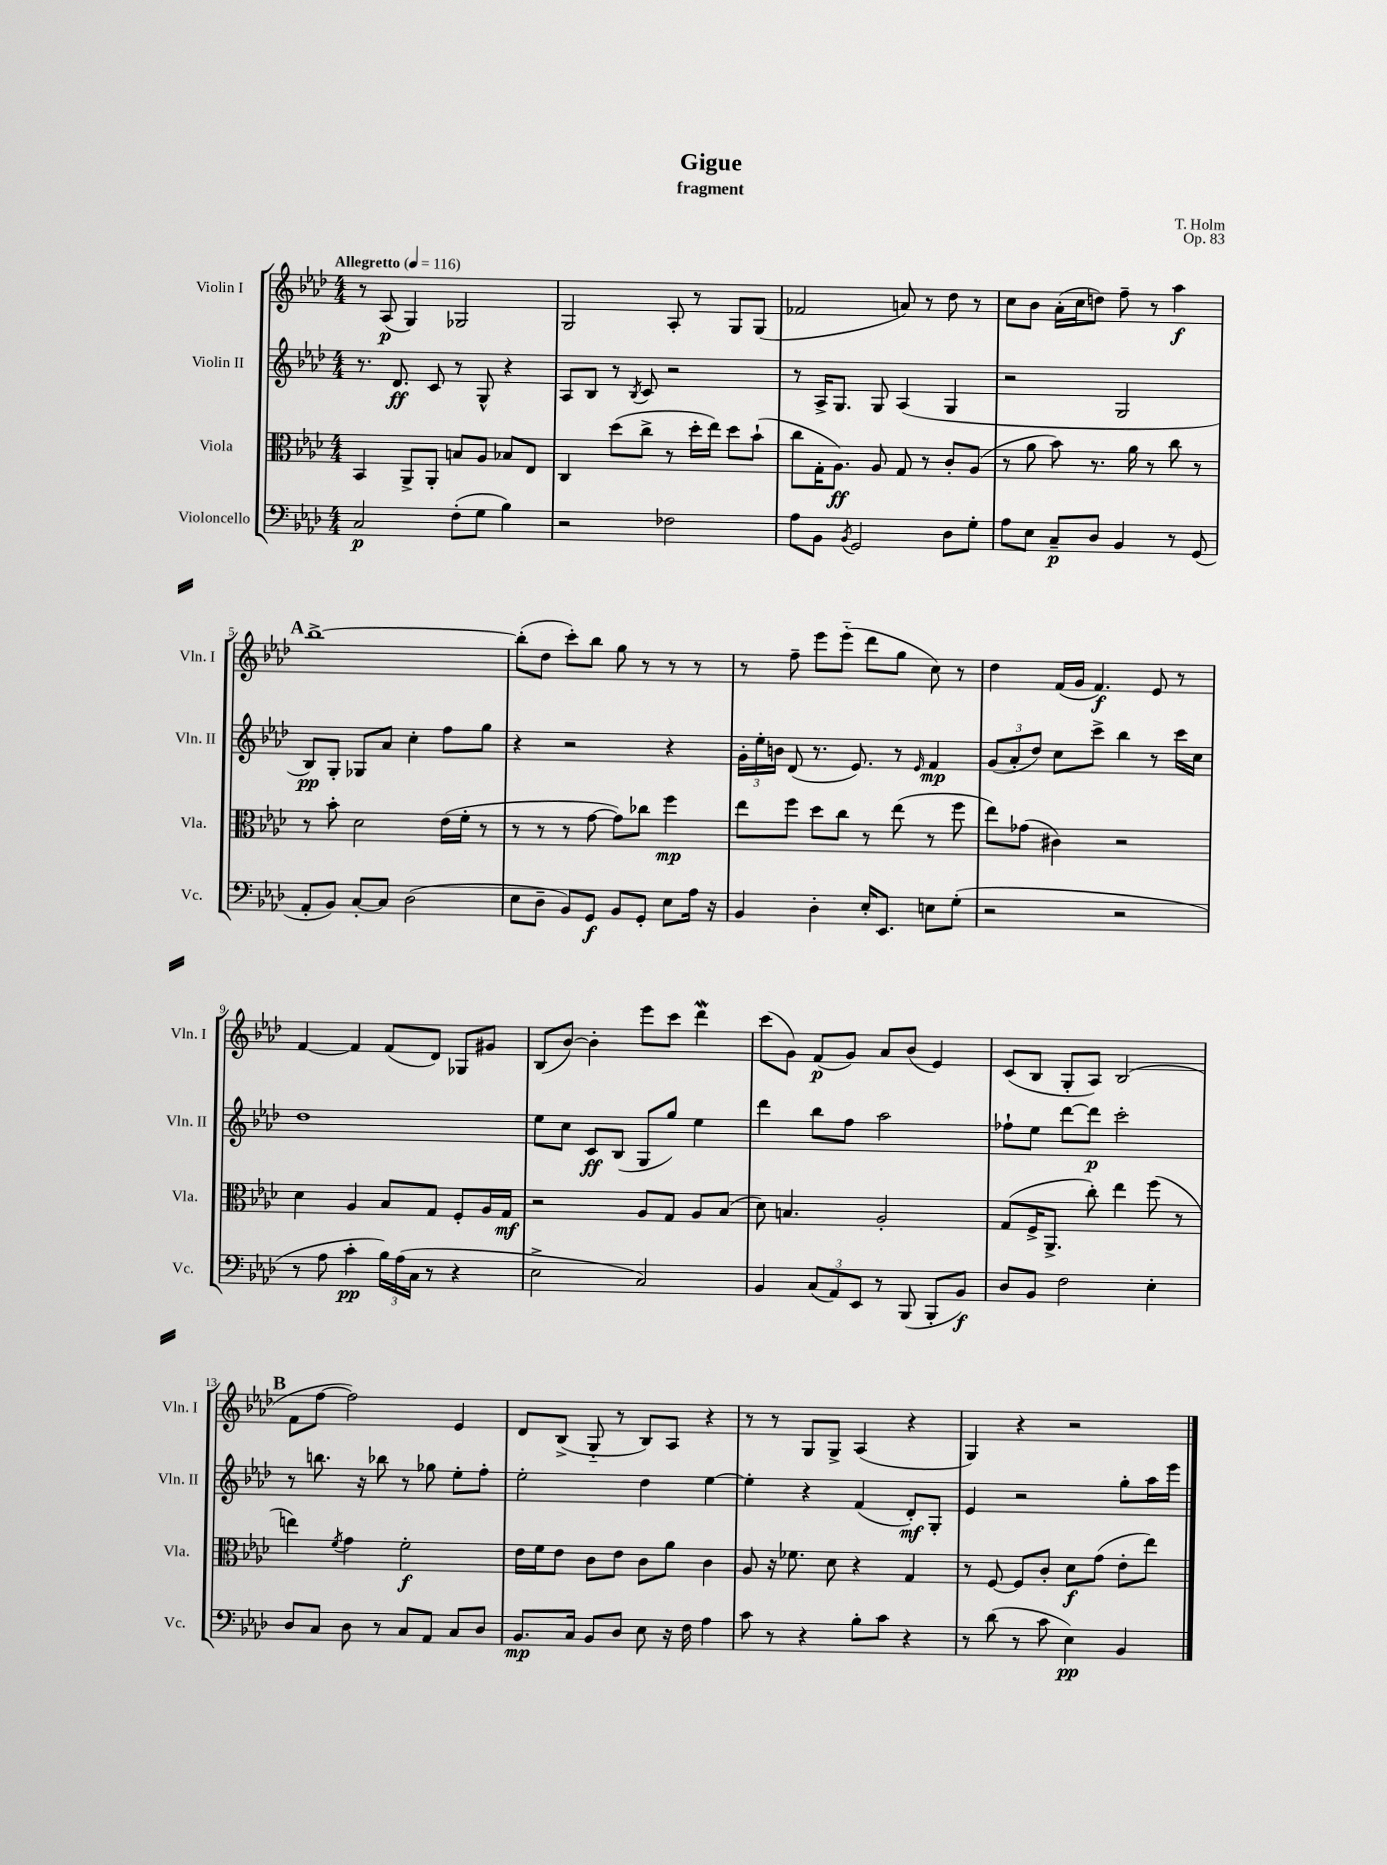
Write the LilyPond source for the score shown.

\header { title = "Gigue" composer = "T. Holm" subtitle = "fragment" opus = "Op. 83" }
<<
\new StaffGroup <<
\new Staff = "s0" \with { instrumentName = "Violin I" shortInstrumentName = "Vln. I" } {
    \clef treble \key aes \major \numericTimeSignature \time 4/4 \tempo "Allegretto" 4 = 116
    \autoBeamOff r8 aes8\p( g4) ges2 |
    g2 aes8-. r8 g8[ g8]( |
    fes'2 a'8) r8 des''8 r8 |
    c''8[ bes'8] aes'16[-.( c''16 d''8]) f''8-- r8 aes''4\f |
    \mark \markup { \bold "A" } bes''1~-> |
    bes''8[-.( des''8] c'''8[-.) bes''8] g''8 r8 r8 r8 |
    r8 f''8-- ees'''8[ ees'''8]-_( des'''8[ g''8] c''8) r8 |
    des''4 f'16[( g'16] f'4.\f) ees'8 r8 |
    f'4~ f'4 f'8[( des'8]) ges8[ gis'8] |
    bes8[( bes'8]~) bes'4-. ees'''8[ c'''8] des'''4\mordent |
    c'''8[( g'8]) f'8[\p( g'8]) aes'8[ bes'8]( ees'4) |
    c'8[( bes8] g8[-. aes8]) bes2( |
    \mark \markup { \bold "B" } f'8[ f''8]~ f''2) ees'4 |
    des'8[ bes8]->( g8-_ r8 bes8[) aes8] r4 |
    r8 r8 g8[ g8]-> aes4( r4 |
    g4) r4 r2 \bar "|." |
}
\new Staff = "s1" \with { instrumentName = "Violin II" shortInstrumentName = "Vln. II" } {
    \clef treble \key aes \major \numericTimeSignature \time 4/4
    \autoBeamOff r8. des'8.\ff c'8 r8 g8-^ r4 |
    aes8[ bes8] r8 \acciaccatura { bes8 } c'8 r2 |
    r8 aes16[-> g8.] g8 aes4( g4 |
    r2 g2 |
    \mark \markup { \bold "A" } bes8[\pp) g8]-. ges8[ aes'8] c''4-. f''8[ g''8] |
    r4 r2 r4 |
    \tuplet 3/2 { g'16[-. ees''16-. b'16] } des'8( r8. ees'8.) r8 \grace { ees'16 } f'4\mp |
    \tuplet 3/2 { g'8[( aes'8-. des''8]) } c''8[ c'''8]-> bes''4 r8 c'''16[ c''16] |
    des''1 |
    ees''8[ c''8] c'8[\ff bes8]( g8[ g''8]) ees''4 |
    des'''4 bes''8[ f''8] aes''2 |
    fes''8[-! ees''8] des'''8[~ des'''8]\p c'''2-. |
    \mark \markup { \bold "B" } r8 b''8. r16 bes''8 r8 ges''8 ees''8[-. f''8]-. |
    ees''2-. des''4 ees''4~ |
    ees''4-. r4 f'4( des'8[-.\mf) g8]-. |
    ees'4 r2 g''8[-. aes''16 ees'''16] \bar "|." |
}
\new Staff = "s2" \with { instrumentName = "Viola" shortInstrumentName = "Vla." } {
    \clef alto \key aes \major \numericTimeSignature \time 4/4
    \autoBeamOff bes,4 aes,8[-> aes,8]-. b8[ aes8] bes8[ ees8] |
    c4 des''8[( c''8]-> r8 des''16[-. ees''16]) des''8[ bes'8]-!( |
    c''8[ g16-. aes8.]\ff) aes8 g8 r8 c'8[-. aes8]( |
    r8 aes'8 bes'8) r8. aes'16 r8 c''8 r8 |
    \mark \markup { \bold "A" } r8 bes'8-. des'2 ees'16[( f'16]-. r8 |
    r8 r8 r8 g'8~ g'8[) ces''8] f''4\mp |
    ees''8[ f''8] des''8[ c''8] r8 ees''8( r8 f''8 |
    ees''8[) ges'8]( cis'4) r2 |
    des'4 aes4 bes8[ g8] f8[-. aes16 g16]\mf |
    r2 aes8[ g8] aes8[ bes8]( |
    des'8) b4. aes2-. |
    g8[( f16-> aes,8.]-> c''8-.) ees''4 f''8( r8 |
    \mark \markup { \bold "B" } e''4) \acciaccatura { f'8 } g'4 f'2-.\f |
    ees'16[ f'16 ees'8] c'8[ ees'8] c'8[ aes'8] c'4 |
    aes8 r16 fes'8. des'8 r4 g4 |
    r8 f8~ f8[ c'8]-. des'8[\f g'8]( ees'8[-. ees''8]) \bar "|." |
}
\new Staff = "s3" \with { instrumentName = "Violoncello" shortInstrumentName = "Vc." } {
    \clef bass \key aes \major \numericTimeSignature \time 4/4
    \autoBeamOff c2\p f8[-.( g8] bes4) |
    r2 fes2 |
    aes8[ bes,8] \acciaccatura { bes,8 } g,2 des8[ g8]-. |
    aes8[ ees8] c8[--\p des8] bes,4 r8 g,8( |
    \mark \markup { \bold "A" } aes,8[-. bes,8]) c8[~-. c8] des2( |
    ees8[ des8]-- bes,8[) g,8]\f bes,8[ g,8]-. ees8[ aes16] r16 |
    bes,4 des4-. ees16[-. ees,8.] e8[ g8]-.( |
    r2 r2 |
    r8 aes8 c'4-.\pp \tuplet 3/2 { bes16[) aes16( c16] } r8 r4 |
    ees2-> c2) |
    bes,4 \tuplet 3/2 { c8[( aes,8) ees,8] } r8 bes,,8( bes,,8[-. bes,8]\f) |
    des8[ bes,8] f2 ees4-. |
    \mark \markup { \bold "B" } des8[ c8] des8 r8 c8[ aes,8] c8[ des8] |
    bes,8.[\mp c16] bes,8[ des8] ees8 r16 f16 aes4 |
    c'8 r8 r4 bes8[-. c'8] r4 |
    r8 des'8( r8 c'8 ees4\pp) bes,4 \bar "|." |
}
>>
>>
